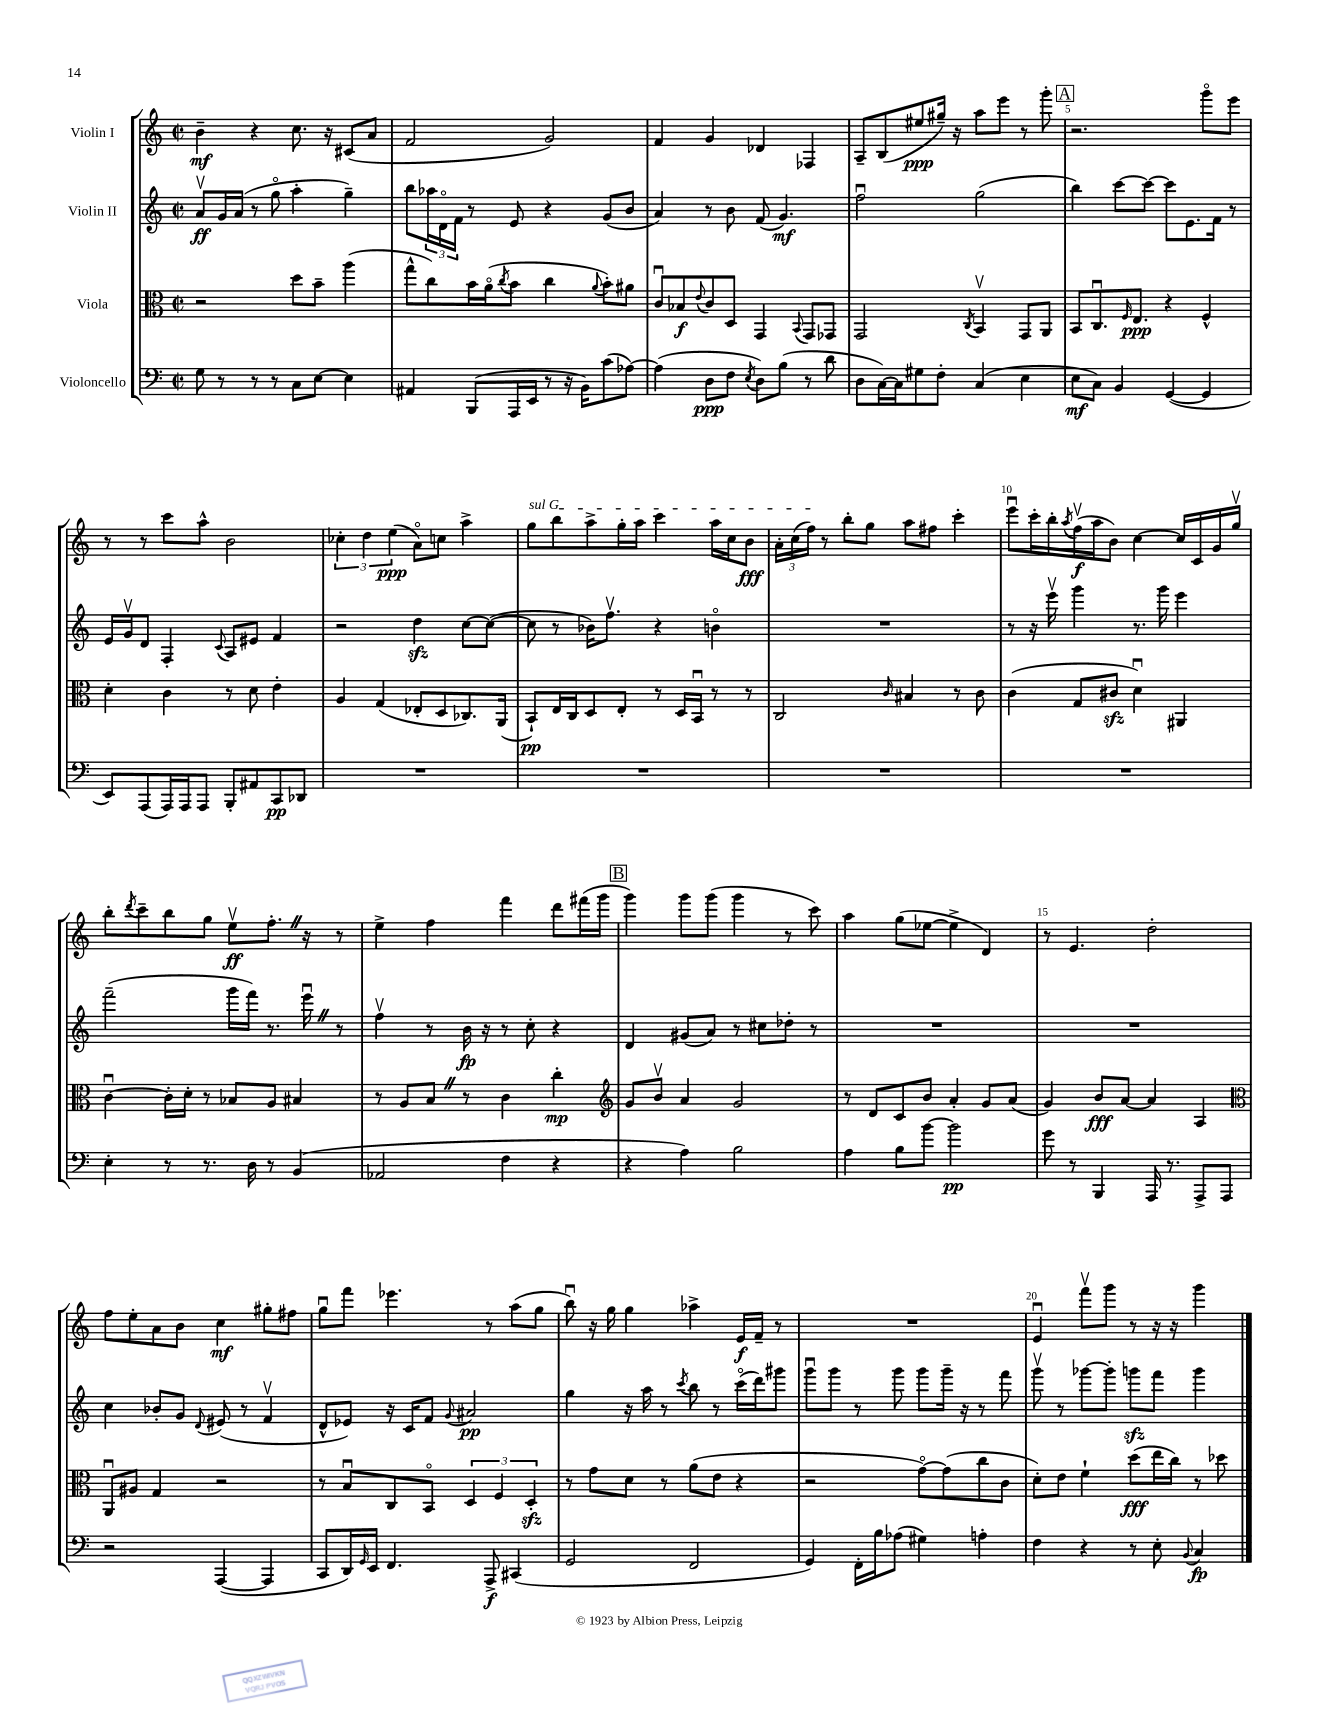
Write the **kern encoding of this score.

**kern	**kern	**kern	**kern
*staff4	*staff3	*staff2	*staff1
*clefF4	*clefC3	*clefG2	*clefG2
*k[]	*k[]	*k[]	*k[]
*M2/2	*M2/2	*M2/2	*M2/2
*met(c|)	*met(c|)	*met(c|)	*met(c|)
8G	2r	8av	4b~
8r	.	16g	.
.	.	(16a	.
8r	.	8r	4r
8r	.	8ggo	.
8C	8dd	4aa'	8.cc
[8E	8b~	.	.
.	.	.	16r
4E]	(4aa	4gg~)	(8c#
.	.	.	8a
=	=	=	=
4AA#	8gg^^	8bb	2f
.	8cc)	24aa-	.
.	.	24do	.
.	.	24f	.
(8BBB	16b	8r	.
.	(16ao	.	.
.	8qcc	.	.
16AAA	8b	8e	.
16EE	.	.	.
8r	4cc	4r	2g)
16r	.	.	.
16BB)	.	.	.
.	8qqa	.	.
(8c	8b')	(8g	.
[8A-)	8a#	8b	.
=	=	=	=
(4A-]	8cu	4a)	4f
.	8B-	.	.
.	8qqe	.	.
8D	8c	8r	4g
8F	8D	8b	.
8qE	.	.	.
8D)	4GG	(8f	4d-
(8B	.	4.g)	.
.	8qqBB	.	.
8r	8GG	.	4F-
8d	8GG-	.	.
=	=	=	=
8D	2GG	2ffu	8A~
[16C)	.	.	(8B
16C]	.	.	.
8G#	.	.	8ee#
8F'	.	.	16gg#~)
.	.	.	16r
.	8qC	.	.
(4C	4BBv	(2gg	8aa
.	.	.	8eee
4E	8GG	.	8r
.	8AA	.	8ggg'
=	=	=	=
8E	8BB	4bb)	2.r
8C)	8.Cu	.	.
4BB	.	[8ccc	.
.	16qqF	.	.
.	8.E	.	.
.	.	8ccc_	.
([4GG	4r	8ccc]	.
.	.	8.e	.
4GG]	4F^^	.	8gggo
.	.	16f	.
.	.	8r	8eee
=	=	=	=
8EE)	4d'	16e	8r
.	.	16gv	.
(8AAA	.	8d	8r
16AAA)	4c	4F'	8ccc
16AAA	.	.	.
8AAA	.	.	8aa^^
.	.	8qqc	.
8BBB'	8r	8A	2b
8AA#	8d	8e#	.
8CC	4e'	4f	.
8DD-	.	.	.
=	=	=	=
1r	4A	2r	6cc-'
.	.	.	6dd
.	(4G	.	.
.	.	.	(6ee
.	8E-'	4dd	8ao)
.	8D	.	8cc
.	8.C-)	[8cc	4aa^
.	.	(8cc_	.
.	(16AA	.	.
=	=	=	=
1r	8BB`)	8cc]	8gg
.	16E	8r	8bb
.	16C	.	.
.	8D	16b-)	8aa^
.	.	8.ffv	.
.	8E'	.	16gg'
.	.	.	16aa
.	8r	4r	4ccc
.	16D	.	.
.	16BBu	.	.
.	8r	4bo	16aa
.	.	.	16cc
.	8r	.	8b
=	=	=	=
1r	2C	1r	24a'
.	.	.	(24cc
.	.	.	24ff)
.	.	.	8r
.	.	.	8bb'
.	.	.	8gg
.	16qqc	.	.
.	4B#	.	8aa
.	.	.	8ff#
.	8r	.	4ccc'
.	8c	.	.
=	=	=	=
1r	(4c	8r	8eeeu
.	.	16r	16ccc'
.	.	16eeev	16bb'
.	.	.	8qaa
.	8G	4ggg	(16ffv
.	.	.	16aa
.	8c#	.	8b)
.	4du)	8.r	[4cc
.	.	16ggg	.
.	4AA#	4eee	16cc]
.	.	.	16c
.	.	.	16g
.	.	.	16ggv
=	=	=	=
4E'	[4cu	(2fff~	8bb'
.	.	.	8qddd
.	.	.	8ccc~
8r	16c']	.	8bb
.	16d'	.	.
8.r	8r	.	8gg
.	8B-	16ggg	8eev
16D	.	16fff)	.
8r	8A	8.r	8.ff'
(4BB	4B#	.	.
.	.	16eeeu	16r
.	.	8r	8r
=	=	=	=
2AA-	8r	4ffv	4ee^
.	8A	.	.
.	8B	8r	4ff
.	8r	16b	.
.	.	16r	.
4F	4c	8r	4fff
.	.	8cc'	.
4r	4cc'	4r	8ddd
.	.	.	(16fff#
.	.	.	16ggg
=	=	=	=
*	*clefG2	*	*
4r	8g	4d	4ggg)
.	8bv	.	.
4A)	4a	(8g#	8ggg
.	.	8a)	(8ggg
2B	2g	8r	4ggg
.	.	8cc#	.
.	.	8dd-'	8r
.	.	8r	8ccc)
=	=	=	=
4A	8r	1r	4aa
.	8d	.	.
8B	8c	.	(8gg
[8b	8b	.	[8ee-
2b]	4a'	.	4ee-^]
.	8g	.	4d)
.	(8a	.	.
=	=	=	=
8g	4g)	1r	8r
8r	.	.	4.e
4BBB	8b	.	.
.	[8a	.	.
16AAA	4a]	.	2dd'
8.r	.	.	.
8AAA^	4A	.	.
8AAA	.	.	.
=	=	=	=
*	*clefC3	*	*
2r	8AAu	4cc	8ff
.	8A#	.	8ee'
.	4G	8b-'	8a
.	.	8g	8b
.	.	8qqd	.
([4AAA	2r	(8e#	4cc
.	.	8r	.
4AAA]	.	4fv	8gg#'
.	.	.	8ff#
=	=	=	=
8CC	8r	8d^^	8ggu
16DD)	8Bu	8e-)	8fff
16qqGG	.	.	.
16EE	.	.	.
4.FF	8C	16r	4.eee-
.	.	16c	.
.	8BBo	8f	.
.	.	8qqg	.
.	6D	2a#	.
8AAA^	.	.	8r
.	6F	.	.
(4CC#	.	.	(8aa
.	6D'	.	.
.	.	.	8gg
=	=	=	=
2GG	8r	4gg	8bbu)
.	8g	.	16r
.	.	.	16gg
.	8d	16r	4gg
.	.	16aa	.
.	8r	8r	.
.	.	8qccc	.
2FF	(8a	8bb	4aa-^
.	8e	8r	.
.	4r	(16ccco	16e
.	.	16ddd)	16f~
.	.	8ggg#	8r
=	=	=	=
4GG)	2r	8gggu	1r
.	.	8ggg	.
16FF'	.	8r	.
16B	.	.	.
(8A-	.	8ggg	.
4G#)	[8go)	8ggg	.
.	(8g]	16ggg~	.
.	.	16r	.
4A'	8cc	8r	.
.	8c	8fff	.
=	=	=	=
4F	8d')	8gggv	4eu
.	8e	8r	.
4r	4f`	[8ggg-	8fffv
.	.	8ggg-']	8ggg
8r	(8dd	8ggg	8r
8E'	16ee	8fff	16r
.	16cc)	.	16r
8qqBB	.	.	.
4C	8r	4ggg	4ggg
.	8dd-	.	.
==	==	==	==
*-	*-	*-	*-
